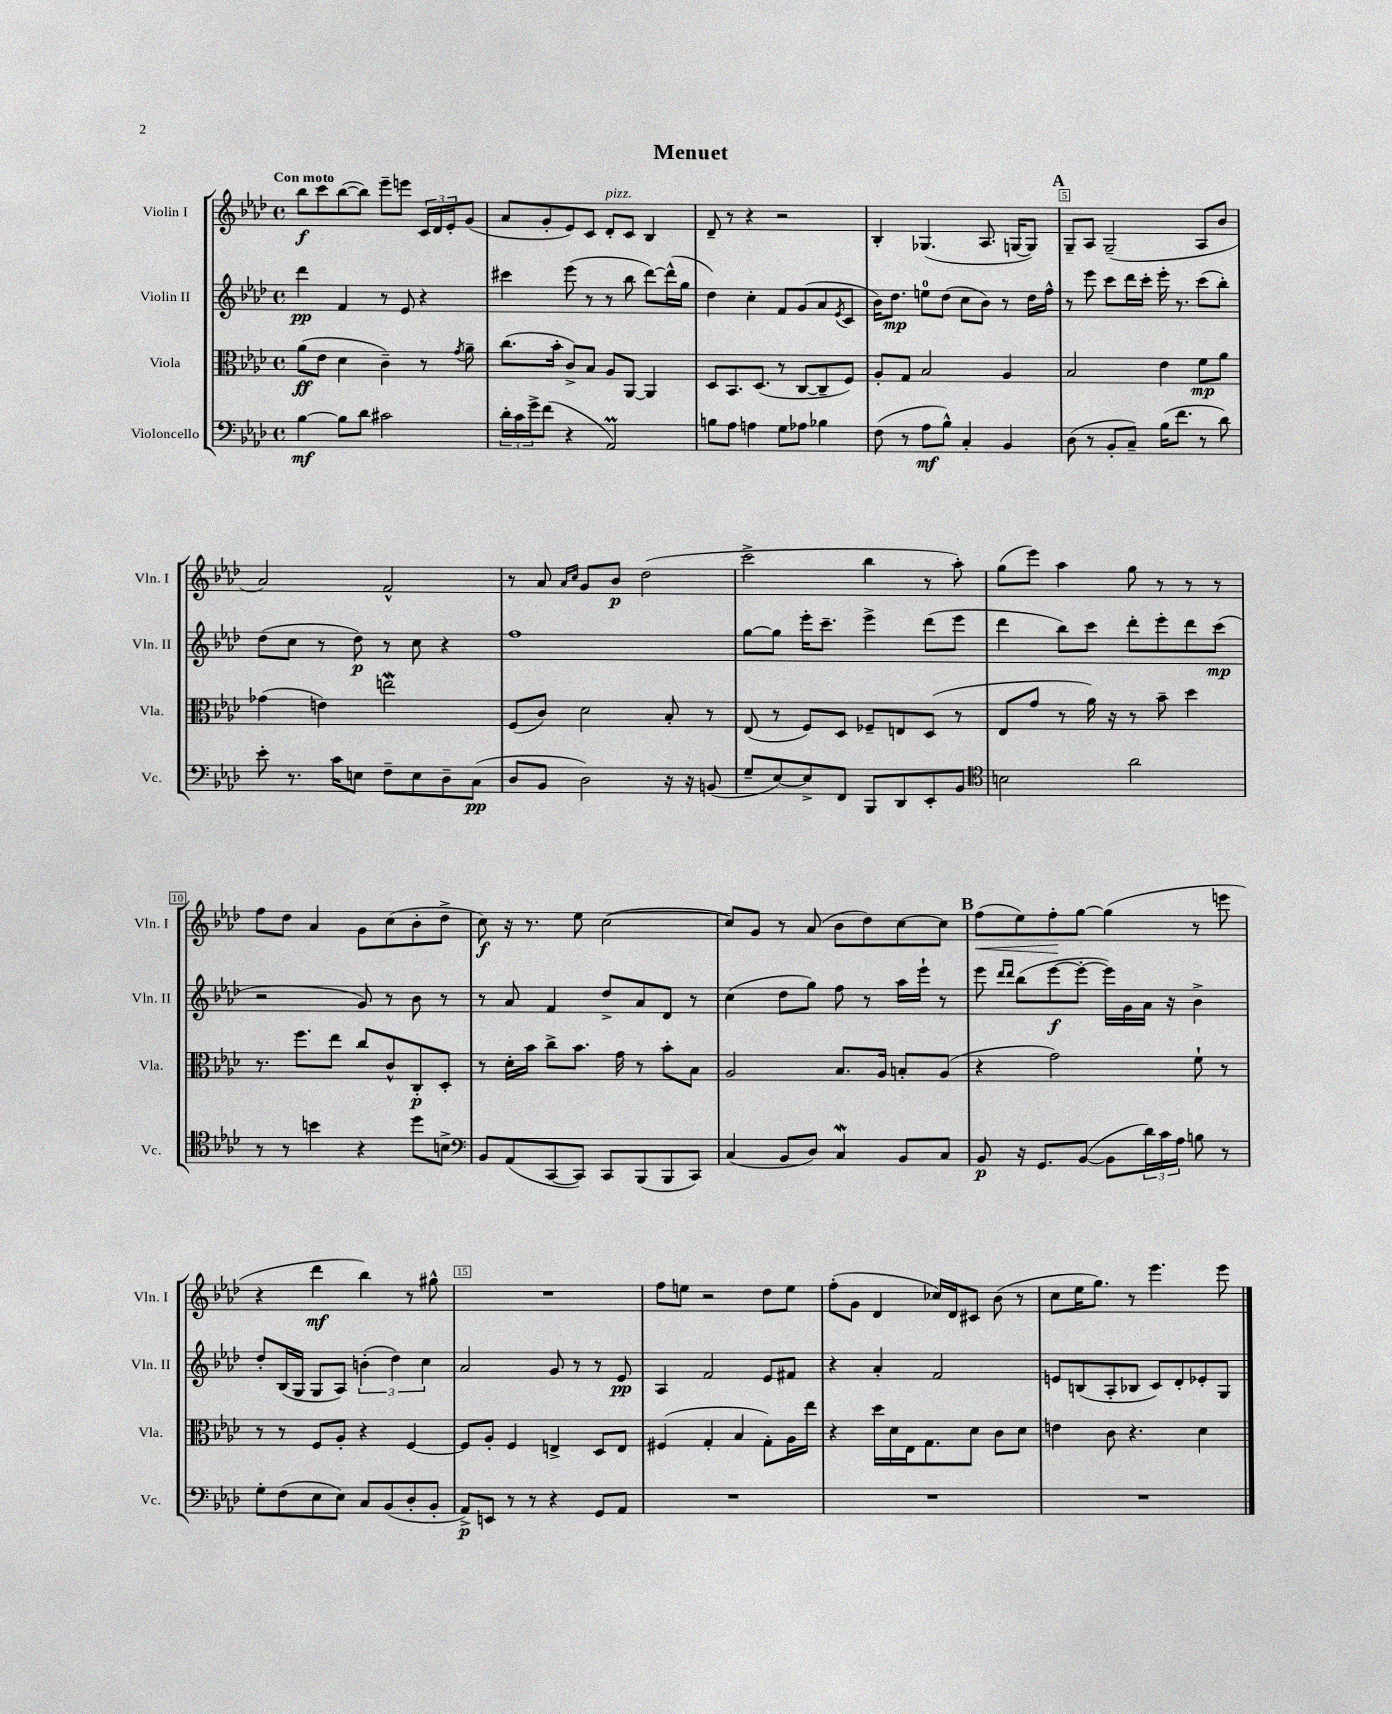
\header { title = "Menuet" }
<<
\new StaffGroup <<
\new Staff = "s0" \with { instrumentName = "Violin I" shortInstrumentName = "Vln. I" } {
    \clef treble \key aes \major \defaultTimeSignature \time 4/4 \tempo "Con moto"
    bes''8\f c'''8 bes''8~( bes''8) ees'''8-- e'''8 \tuplet 3/2 { c'16 des'16 ees'16-. } g'8( |
    aes'8 g'8-. ees'8) c'8 des'8-.^\markup { \italic "pizz." } c'8 bes4 |
    des'8-- r8 r4 r2 |
    bes4-. ges4.( aes8. g16~ g8) |
    \mark \markup { \bold "A" } g8-- aes8 g2--( aes8 bes'8 |
    aes'2) f'2-^ |
    r8 aes'8 \grace { aes'16 c''16 } g'8 bes'8\p des''2( |
    c'''2-> bes''4 r8 aes''8-.) |
    g''8( ees'''8) aes''4 g''8 r8 r8 r8 |
    f''8 des''8 aes'4 g'8 c''8( bes'8-. des''8-> |
    c''8\f) r16 r8. ees''8 c''2~( |
    c''8) g'8 r8 aes'8( bes'8 des''8) c''8~ c''8 |
    \mark \markup { \bold "B" } f''8\<( ees''8) f''8-.\! g''8~ g''4( r8 e'''8 |
    r4 des'''4\mf bes''4) r8 gis''8-^ |
    R1 |
    f''8 e''8 r2 des''8 e''8 |
    f''8-.( g'8 des'4 ces''16) des'16 cis'8 bes'8( r8 |
    c''8 ees''16 g''8.) r8 ees'''4. ees'''8 \bar "|." |
}
\new Staff = "s1" \with { instrumentName = "Violin II" shortInstrumentName = "Vln. II" } {
    \clef treble \key aes \major \defaultTimeSignature \time 4/4
    des'''4\pp f'4 r8 ees'8 r4 |
    cis'''4 ees'''8( r8 r8 bes''8 des'''8~) des'''16-^( g''16 |
    des''4) c''4-. f'8 g'8( aes'8 \acciaccatura { ees'8 } c'8 |
    bes'16) des''8.\mp e''8-0 des''8( c''8 bes'8) r8 des''16 f''16-^ |
    \mark \markup { \bold "A" } r8 ees'''8 c'''8 des'''16 c'''16-. ees'''16-. r8. c'''8( bes''8-.) |
    des''8( c''8 r8 des''8\p) r8 c''8 r4 |
    f''1 |
    g''8~ g''8 ees'''16-. c'''8.-- ees'''4-> des'''8( ees'''8 |
    des'''4 bes''8) c'''8 des'''8-. ees'''8-. des'''8 c'''8\mp( |
    r2 g'8) r8 bes'8 r8 |
    r8 aes'8 f'4 des''8-> aes'8 des'8 r8 |
    c''4( des''8 g''8) f''8 r8 aes''16 ees'''16-! r8 |
    \mark \markup { \bold "B" } ees'''8 \grace { des'''16 des'''16 } bes''8( ees'''8~\f ees'''8~-. ees'''16) g'16 aes'16 r16 bes'4-> |
    des''8-. bes16( g16 g8 aes8) \tuplet 3/2 { b'4-.( des''4) c''4 } |
    aes'2 g'8 r8 r8 ees'8\pp |
    aes4 f'2 ees'8 fis'8 |
    r4 aes'4-. f'2 |
    e'8 b8( aes8-. bes8 c'8) des'8-. ees'8-. g8 \bar "|." |
}
\new Staff = "s2" \with { instrumentName = "Viola" shortInstrumentName = "Vla." } {
    \clef alto \key aes \major \defaultTimeSignature \time 4/4
    aes'8\ff( ees'8 des'4 c'4--) r8 \acciaccatura { g'8 } aes'8-- |
    c''8.( bes'16-. c'8->) bes8 aes8 aes,8~ aes,4 |
    des8 bes,8. des8.( r8 c8~ c8-- f8) |
    aes8-. g8 bes2 aes4 |
    \mark \markup { \bold "A" } bes2 ees'4 f'8\mp aes'8 |
    ges'4( e'4) e''2\mordent |
    f8( c'8) des'2 bes8-. r8 |
    ees8( r8 f8) des8 fes8-- e8 des8( r8 |
    ees8 g'8 r8 aes'16) r16 r8 bes'8-- des''4 |
    r8. f''8. ees''8 c''8 c'8-^ c8-.\p des8-. |
    r8 des'16-. bes'16 c''8-> bes'8. g'16 r8 bes'8-. bes8 |
    aes2 bes8. aes16 b8-. aes8( |
    \mark \markup { \bold "B" } r4 g'2) f'8-! r8 |
    r8 r8 f8 aes8-. r4 f4~ |
    f8 aes8-. f4 e4-> des8 e8 |
    fis4( g4-. bes4 g8-.) aes16 ees''16 |
    r4 des''16 des'16 ees16 g8. des'8 c'8 des'8 |
    e'4 c'8 r4. des'4 \bar "|." |
}
\new Staff = "s3" \with { instrumentName = "Violoncello" shortInstrumentName = "Vc." } {
    \clef bass \key aes \major \defaultTimeSignature \time 4/4
    bes4~\mf bes8 des'8 cis'2 |
    \tuplet 3/2 { des'16-. c'16 g'16-> } f'8( r4 aes,2\prall) |
    b8 aes8 a4 g8 aes8 bes4 |
    f8( r8 aes8\mf bes8-^) c4-. bes,4 |
    \mark \markup { \bold "A" } des8( r8 bes,8-. c8--) bes16( f'8. r8 des'8) |
    ees'8-. r8. c'16 e8 f8-- e8 des8-- c8\pp( |
    des8 bes,8 des2) r16 r16 b,8( |
    g8-- ees8~) ees8-> f,8 bes,,8 des,8 ees,8-. bes,8 |
    \clef tenor b2 aes'2 |
    r8 r8 b'4 r4 des''8 b8-> |
    \clef bass bes,8 aes,8( c,8~ c,8) c,8 bes,,8( bes,,8 c,8) |
    c4( bes,8 des8) c4\mordent bes,8 c8 |
    \mark \markup { \bold "B" } bes,8\p r16 g,8. bes,8~( bes,8 \tuplet 3/2 { des'16) c'16 aes16 } b8 r8 |
    g8-. f8( ees8 ees8) c8 bes,8( des8-. bes,8-. |
    aes,8->\p) e,8 r8 r8 r4 g,8 aes,8 |
    R1 |
    R1 |
    R1 \bar "|." |
}
>>
>>
\layout { \context { \Score \override BarNumber.break-visibility = ##(#f #t #t) barNumberVisibility = #(every-nth-bar-number-visible 5) \override BarNumber.stencil = #(make-stencil-boxer 0.1 0.3 ly:text-interface::print) } }
